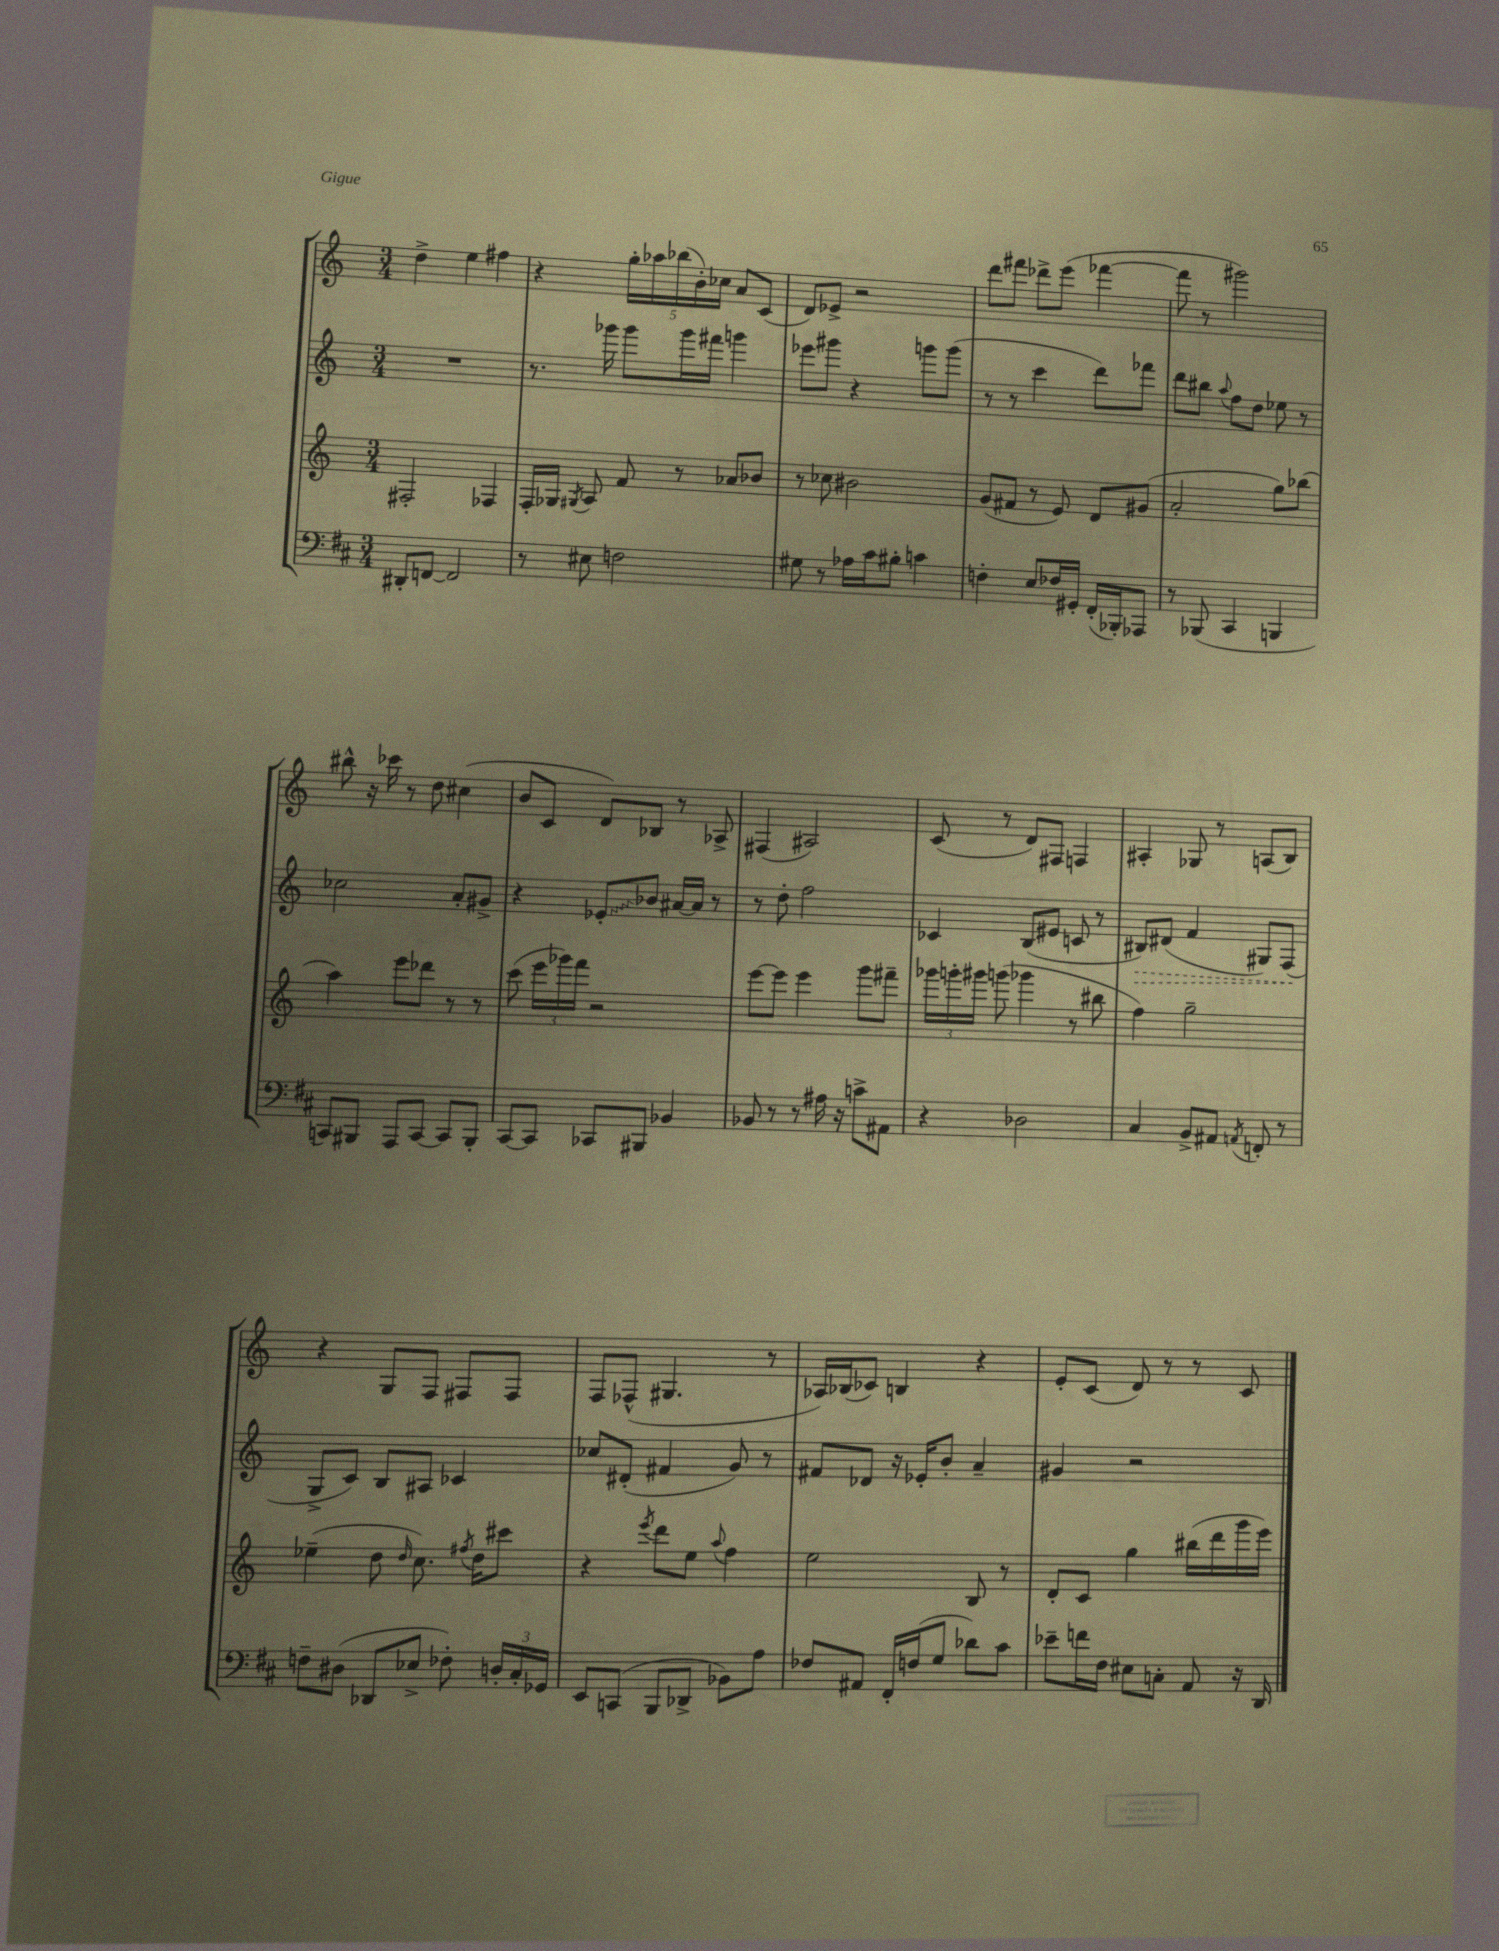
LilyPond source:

<<
\new StaffGroup <<
\new Staff = "s0" {
    \clef treble \key c \major \numericTimeSignature \time 3/4
    \autoBeamOff d''4-> e''4 fis''4 |
    r4 \tuplet 5/4 { g''16[-. aes''16 bes''16( b'16-.) ces''16] } a'8[ c'8]( |
    d'8[) ees'8]-> r2 |
    d'''8[ fis'''8] des'''8[-> e'''8]( fes'''4~ |
    fes'''8 r8 gis'''2) |
    bis''8-^ r16 ces'''16 r8 d''8 cis''4( |
    b'8[ c'8] d'8[) bes8] r8 aes8-> |
    fis4( ais2) |
    c'8( r8 d'8[) fis8] f4 |
    ais4-. ges8 r8 a8[( b8]) |
    r4 g8[ f8] fis8[ fis8] |
    f8[ fes8]-^( gis4. r8 |
    aes16[) bes16( ces'8]) b4 r4 |
    e'8[-. c'8]( d'8) r8 r8 c'8 \bar "|." |
}
\new Staff = "s1" {
    \clef treble \key c \major \numericTimeSignature \time 3/4
    \autoBeamOff R2. |
    r8. ges'''16 ges'''8[ ges'''16 fis'''16] g'''4 |
    ees'''8[ gis'''8] r4 g'''8[ g'''8]( |
    r8 r8 c'''4 d'''8[) fes'''8] |
    d'''8[ bis''8] \appoggiatura { a''8 } f''8[ d''8] ees''8 r8 |
    ces''2 a'8[-. gis'8]-> |
    r4 \once \override Glissando.style = #'zigzag ees'8[-.\glissando bes'8] ais'16[~ ais'16] r8 |
    r8 d''8-. f''2 |
    ces'4 b8[( eis'8] c'8 r8 |
    \once \override Hairpin.style = #'dashed-line bis8[\>) dis'8]( f'4 gis8[) f8]\!( |
    g8[-> c'8]) b8[ ais8] ces'4 |
    ces''8[ dis'8]-.( fis'4 g'8) r8 |
    fis'8[ des'8] r16 ees'16[-. b'8]-. a'4-- |
    gis'4 r2 \bar "|." |
}
\new Staff = "s2" {
    \clef treble \key c \major \numericTimeSignature \time 3/4
    \autoBeamOff fis2-. fes4 |
    f16[-. ges16] \acciaccatura { gis8 } a8 f'8 r8 aes'8[ bes'8] |
    r8 ces''8 bis'2 |
    g'8[( fis'8] r8 e'8) d'8[ gis'8]( |
    a'2-. g''8[) bes''8]( |
    a''4) e'''8[ des'''8] r8 r8 |
    c'''8( \tuplet 3/2 { e'''16[ ges'''16) f'''16] } r2 |
    e'''8[~ e'''8] e'''4 g'''8[ fis'''8]-- |
    \tuplet 3/2 { ges'''16[ g'''16-. gis'''16] } g'''8( ges'''4 r8 bis''8 |
    f''4) g''2-- |
    ees''4--( d''8 \grace { d''16 } c''8.) \acciaccatura { fis''8 } d''16[ cis'''8] |
    r4 \acciaccatura { e'''8 } d'''8[ e''8] \appoggiatura { a''8 } f''4 |
    e''2 b8 r8 |
    d'8[-. c'8] g''4 bis''16[( d'''16 g'''16 e'''16]) \bar "|." |
}
\new Staff = "s3" {
    \clef bass \key d \major \numericTimeSignature \time 3/4
    \autoBeamOff dis,8[-. f,8]~ f,2 |
    r8 eis8 f2 |
    gis8 r8 aes16[ cis'16 bis8]-. c'4 |
    f4-. e8[ fes16 gis,16]-. fis,16[-.( bes,,16-.) aes,,8] |
    r8 bes,,8( cis,4 b,,4 |
    c,8[) bis,,8] a,,8[ c,8]~ c,8[ bis,,8]-. |
    cis,8[~ cis,8] ces,8[ bis,,8] bes,4 |
    bes,8 r8 r8 ais16 r16 c'8[-> ais,8] |
    r4 des2 |
    cis4 b,8[-> ais,8] \acciaccatura { a,8 } f,8-. r8 |
    f8[-- dis8]( des,8[ ees8]-> fes8-.) \tuplet 3/2 { d16[-. cis16-. ges,16] } |
    e,8[ c,8]( b,,8[ des,8]-> bes,8[) a8] |
    fes8[ ais,8] fis,16[-. f16( g8] des'8[) cis'8] |
    ees'8[-- f'16 fis16] eis8[ c8]-. a,8 r16 d,16 \bar "|." |
}
>>
>>
\layout { \context { \Score \remove "Bar_number_engraver" } }
